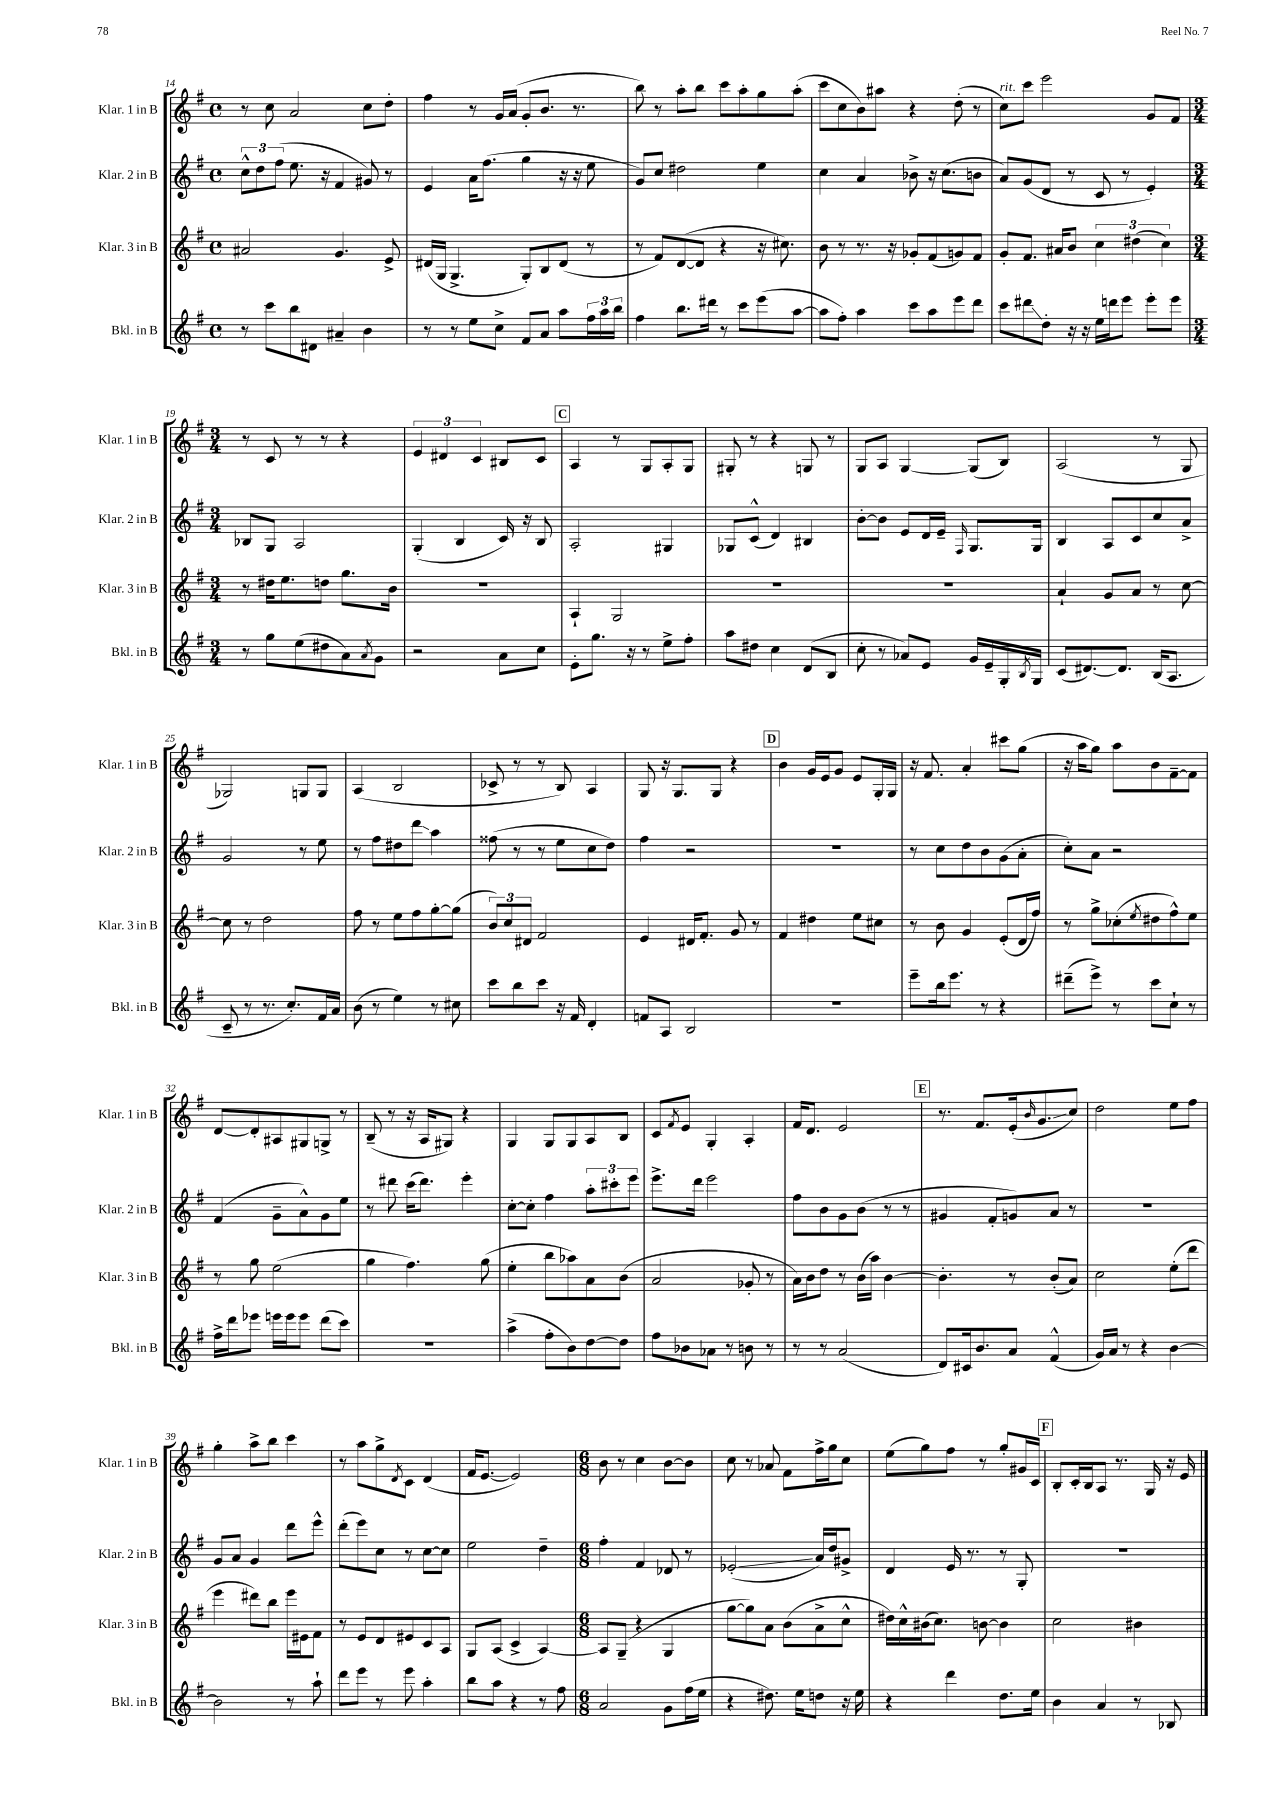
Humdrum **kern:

**kern	**kern	**kern	**kern
*staff4	*staff3	*staff2	*staff1
*clefG2	*clefG2	*clefG2	*clefG2
*k[f#]	*k[f#]	*k[f#]	*k[f#]
*M4/4	*M4/4	*M4/4	*M4/4
*met(c)	*met(c)	*met(c)	*met(c)
8r	2a#/	12cc^^\L	8r
.	.	12dd\	.
8ccc\L	.	.	8cc\
.	.	(12ff#\J	.
8bb\	.	8.ee\	2a/
8d#\J	.	.	.
.	.	16r	.
4a#~/	4.g/	4f#/	.
4b\	.	8g#/)	8cc\L
.	8e^/	8r	8dd'\J
=	=	=	=
8r	(16d#/LL	4e/	4ff#\
.	16G/JJ	.	.
8r	4.G^/	.	.
8ee\L	.	16a\LK	8r
.	.	(8.ff#\J	.
8cc^\J	.	.	16g/LL
.	.	.	(16a/JJ
8f#/L	8G'/L)	4gg\	8g'/L
8a/J	8B/	.	8.b/J
8aa\L	(8d#/J	16r	.
.	.	16r	8.r
24ff#\L	8r	8ee\	.
24aa\	.	.	.
24bb\JJ	.	.	.
=	=	=	=
4ff#\	8r	8g/L)	8bb\)
.	8f#/L)	8cc/J	8r
8.bb\L	([8d/	2dd#\	8aa'\L
.	8d/]J	.	8bb\J
16ddd#\Jk	.	.	.
8r	4r	.	8ccc\L
8ccc\L	.	.	8aa'\
(8eee\	16r	4ee\	8gg\
.	8.cc#\)	.	.
[8aa\J	.	.	(8aa'\J
=	=	=	=
8aa\]L	8b\	4cc\	8ccc\L
8ff#'\J)	8r	.	8cc\
4aa\	8.r	4a/	8b\)
.	.	.	8aa#\J
.	16r	.	.
8ccc\L	8g-'/L	8b-^\	4r
8aa\	(8f#/	16r	.
.	.	(8.cc\L	.
8eee\	8g/)	.	(8dd'\
8ddd\J	8f#/J	8b\J	8r
=	=	=	=
8ccc\L	8g'/L	8a/L)	8cc\L)
8ddd#\	8.f#/J	(8g/	8ccc\J
8dd'\J	.	8d/J	2eee\
.	16a#/LK	.	.
16r	8b/J	8r	.
16r	.	.	.
16ee\LL	6cc\	8c/	.
16ddd\J	.	.	.
8eee\J	.	8r	.
.	(6dd#\	.	.
8eee'\L	.	4e'/)	8g/L
.	6cc\)	.	.
8eee\J	.	.	8f#/J
=	=	=	=
*M3/4	*M3/4	*M3/4	*M3/4
8r	8r	8B-/L	8r
8gg\L	16dd#\LK	8G/J	8c/
.	8.ee\	.	.
(8ee\	.	2A/	8r
8dd#\	8dd\J	.	8r
8a\)	8.gg\L	.	4r
8qa/	.	.	.
8g\J	.	.	.
.	16b\Jk	.	.
=	=	=	=
2r	2.r	(4G'/	6e/
.	.	.	6d#/
.	.	4B/	.
.	.	.	6c/
8a\L	.	16c/)	8B#/L
.	.	16r	.
8cc\J	.	8B/	8c/J
=	=	=	=
8e'\L	4A`/	2A'/	4A/
8.gg\J	.	.	.
.	2G/	.	8r
16r	.	.	.
8r	.	.	8G/L
8ee^\L	.	4G#/	8A'/
8ff#'\J	.	.	8G/J
=	=	=	=
8aa\L	2.r	8G-/L	8G#'/
8dd#\J	.	(8c^^/J	8r
4cc\	.	4d/)	4r
(8d/L	.	4B#/	8G/
8B/J	.	.	8r
=	=	=	=
8cc'\	2.r	[8b'\L	8G/L
8r	.	8b\]J	8A/J
8a-/L)	.	8e/L	[4G/
8e/J	.	16d/L	.
.	.	16e~/JJ	.
.	.	16qqF#/	.
16g/LL	.	8.G/L	(8G/]L
16e~/	.	.	.
16G'/	.	.	8B/J)
8qB/	.	.	.
16G/JJ	.	16G/Jk	.
=	=	=	=
(8c/L	4a`/	4B/	(2A/
[8.d#/)	.	.	.
.	8g/L	8A/L	.
8.d#/]J	.	.	.
.	8a/J	8c/	.
(16B/LK	8r	8cc/	8r
8.A/J	.	.	.
.	[8cc\	8a^/J	8G/
=	=	=	=
8c~/	8cc\]	2g/	2G-/)
8r	8r	.	.
8.r	2dd\	.	.
8.cc'/L)	.	.	.
.	.	8r	8G/L
16f#/L	.	8ee\	8G/J
16a/JJ	.	.	.
=	=	=	=
(8b\	8ff#\	8r	(4A/
8r	8r	8ff#\L	.
4ee\)	8ee\L	8dd#\	2B/
.	8ff#\	8ddd\J	.
8r	[8gg'\	4aa\	.
8cc#\	(8gg\]J	.	.
=	=	=	=
8ccc\L	12b/L)	(8ff##\	8c-^/
.	12cc/	.	.
8bb\	.	8r	8r
.	12d#/J	.	.
8ccc\J	2f#/	8r	8r
16r	.	8ee\L	8B/)
16f#/	.	.	.
4d'/	.	8cc\	4A/
.	.	8dd\J)	.
=	=	=	=
8f/L	4e/	4ff#\	8G/
8A/J	.	.	16r
.	.	.	8.G/L
2B/	16d#/LK	2r	.
.	8.f#'/J	.	.
.	.	.	8G/J
.	8g/	.	4r
.	8r	.	.
=	=	=	=
2.r	4f#/	2.r	4b\
.	4dd#\	.	16g/LL
.	.	.	16e/J
.	.	.	8g/J
.	8ee\L	.	8e/L
.	8cc#\J	.	16G'/L
.	.	.	16G/JJ
=	=	=	=
8eee~\L	8r	8r	16r
.	.	.	8.f#/
16bb\k	8b\	8cc\L	.
8.eee\J	.	.	.
.	4g/	8dd\	4a'/
8r	.	8b\	.
4r	(8e'/L	(8g\	8ccc#\L
.	16d/L	8a'\J	(8gg\J
.	16ff#/JJ)	.	.
=	=	=	=
(8ddd#~\L	8r	8cc'\L)	16r
.	.	.	16aa\LK
8eee^\J)	8gg^\L	8a\J	8gg\J)
8r	(8cc-'\	2r	8aa\L
.	8qee/	.	.
8ccc\L	8dd#\	.	8b\
8cc`\J	8ff#^^\)	.	[8f#~\
8r	8ee\J	.	8f#\]J
=	=	=	=
16ff#^\LL	8r	(4f#/	[8d/L
16ddd\J	.	.	.
8eee-\J	8gg\	.	8d'/]
16eee\LL	(2ee\	8g~\L	8A#/
16eee\J	.	.	.
8eee\J	.	8a^^\)	8G#/
(8ddd\L	.	8g\	8G^/J
8ccc\J)	.	8ee\J	8r
=	=	=	=
2.r	4gg\	8r	(8B~/
.	.	8ddd#\	8r
.	4.ff#\)	(16ccc\LK	16r
.	.	8.ddd#\J)	16A/LK
.	.	.	8G#/J)
.	.	4eee'\	4r
.	(8gg\	.	.
=	=	=	=
(4aa^\	4ee'\	[8cc'\L	4G/
.	.	8cc'\]J	.
8ff#'\L	8bb\L	4ff#\	8G/L
8b\)	8aa-\)	.	8G/
[8dd\	8a\	12aa'\L	8A/
.	.	12ccc#'\	.
8dd\]J	(8b\J	.	8B/J
.	.	12eee\J	.
=	=	=	=
8ff#\L	2a/	8.eee^\L	8c/L
.	.	.	8qf#/
8b-\	.	.	8e/J
.	.	16ddd\Jk	.
8a-\J	.	2eee\	4G'/
8r	.	.	.
8b\	8g-'/	.	4A'/
8r	8r	.	.
=	=	=	=
8r	16a\LL)	8ff#\L	16f#/LK
.	16b\J	.	8.d/J
8r	8dd\J	8b\	.
(2a/	8r	8g\	2e/
.	(16b\LL	(8b\J	.
.	16aa\JJ)	.	.
.	[4b\	8r	.
.	.	8r	.
=	=	=	=
8d/L)	4.b'\]	4g#/	8.r
16c#/k	.	.	.
8.b/	.	.	8.f#/L
.	.	8f#'/L	.
8a/J	8r	8g/)	(16e'/k
.	.	.	16qqb/
.	.	.	8.g/
(4f#^^/	(8b'/L	8a/J	.
.	8a/J)	8r	8cc/J)
=	=	=	=
16g/LL)	2cc\	2.r	2dd\
16a/JJ	.	.	.
8r	.	.	.
4r	.	.	.
[4b\	(8ee'\L	.	8ee\L
.	8ddd\J	.	8ff#\J
=	=	=	=
2b\]	4eee\	8g/L	4gg'\
.	.	8a/J	.
.	8ddd#\L)	4g/	8aa^\L
.	8bb\J	.	8bb\J
8r	16eee\LL	8ddd\L	4ccc\
.	16e#\J	.	.
8aa`\	8f#\J	8eee^^\J	.
=	=	=	=
8ddd\L	8r	(8ddd'\L	8r
8eee\J	8e/L	8eee\)	8aa\L
8r	8d/	8cc\J	8gg^\
.	.	.	8qd/
8eee\	8e#/	8r	8c\J
4aa'\	8c/	[8cc\L	(4d/
.	8A/J	8cc\]J	.
=	=	=	=
8bb\L	8G/L	2ee\	16f#/LK
.	.	.	[8.e/J
8aa\J	(8A/J	.	.
4r	4c^/	.	2e/])
8r	[4A/)	4dd~\	.
8ff#\	.	.	.
=	=	=	=
*M6/8	*M6/8	*M6/8	*M6/8
2a/	8A/]L	4ff#'\	8b\
.	(8G~/J	.	8r
.	4r	4f#/	4cc\
8g\L	4G/	8d-/	[8b\L
(16ff#\L	.	8r	8b\]J
16ee\JJ	.	.	.
=	=	=	=
4r	[8gg\L	(2e-'/	8cc\
.	8gg\])	.	8r
8.dd#\)	8a\J	.	8a-/
.	(8b\L	.	8f#\L
16ee\LK	.	.	.
8dd\J	8a^\	16a/LL)	16ff#^\L
.	.	16dd/J	16gg\J
16r	8cc^^\J	8g#^/J	8cc\J
16ee\	.	.	.
=	=	=	=
4r	16dd#\LL)	4d/	(8ee\L
.	16cc^^\	.	.
.	(16b#\J	.	8gg\)
.	8.cc\J)	.	.
4ddd\	.	16e/	8ff#\J
.	.	8.r	.
.	[8b\	.	8r
8.dd\L	4b\]	8r	8gg'/L
.	.	8G'/	16g#/L
16ee\Jk	.	.	16c/JJ
=	=	=	=
4b\	2cc\	2.r	8B'/L
.	.	.	16c'/L
.	.	.	16B/J
4a/	.	.	8A/J
.	.	.	8.r
8r	4b#\	.	.
.	.	.	16G/
8B-/	.	.	16r
.	.	.	16e/
==	==	==	==
*-	*-	*-	*-
